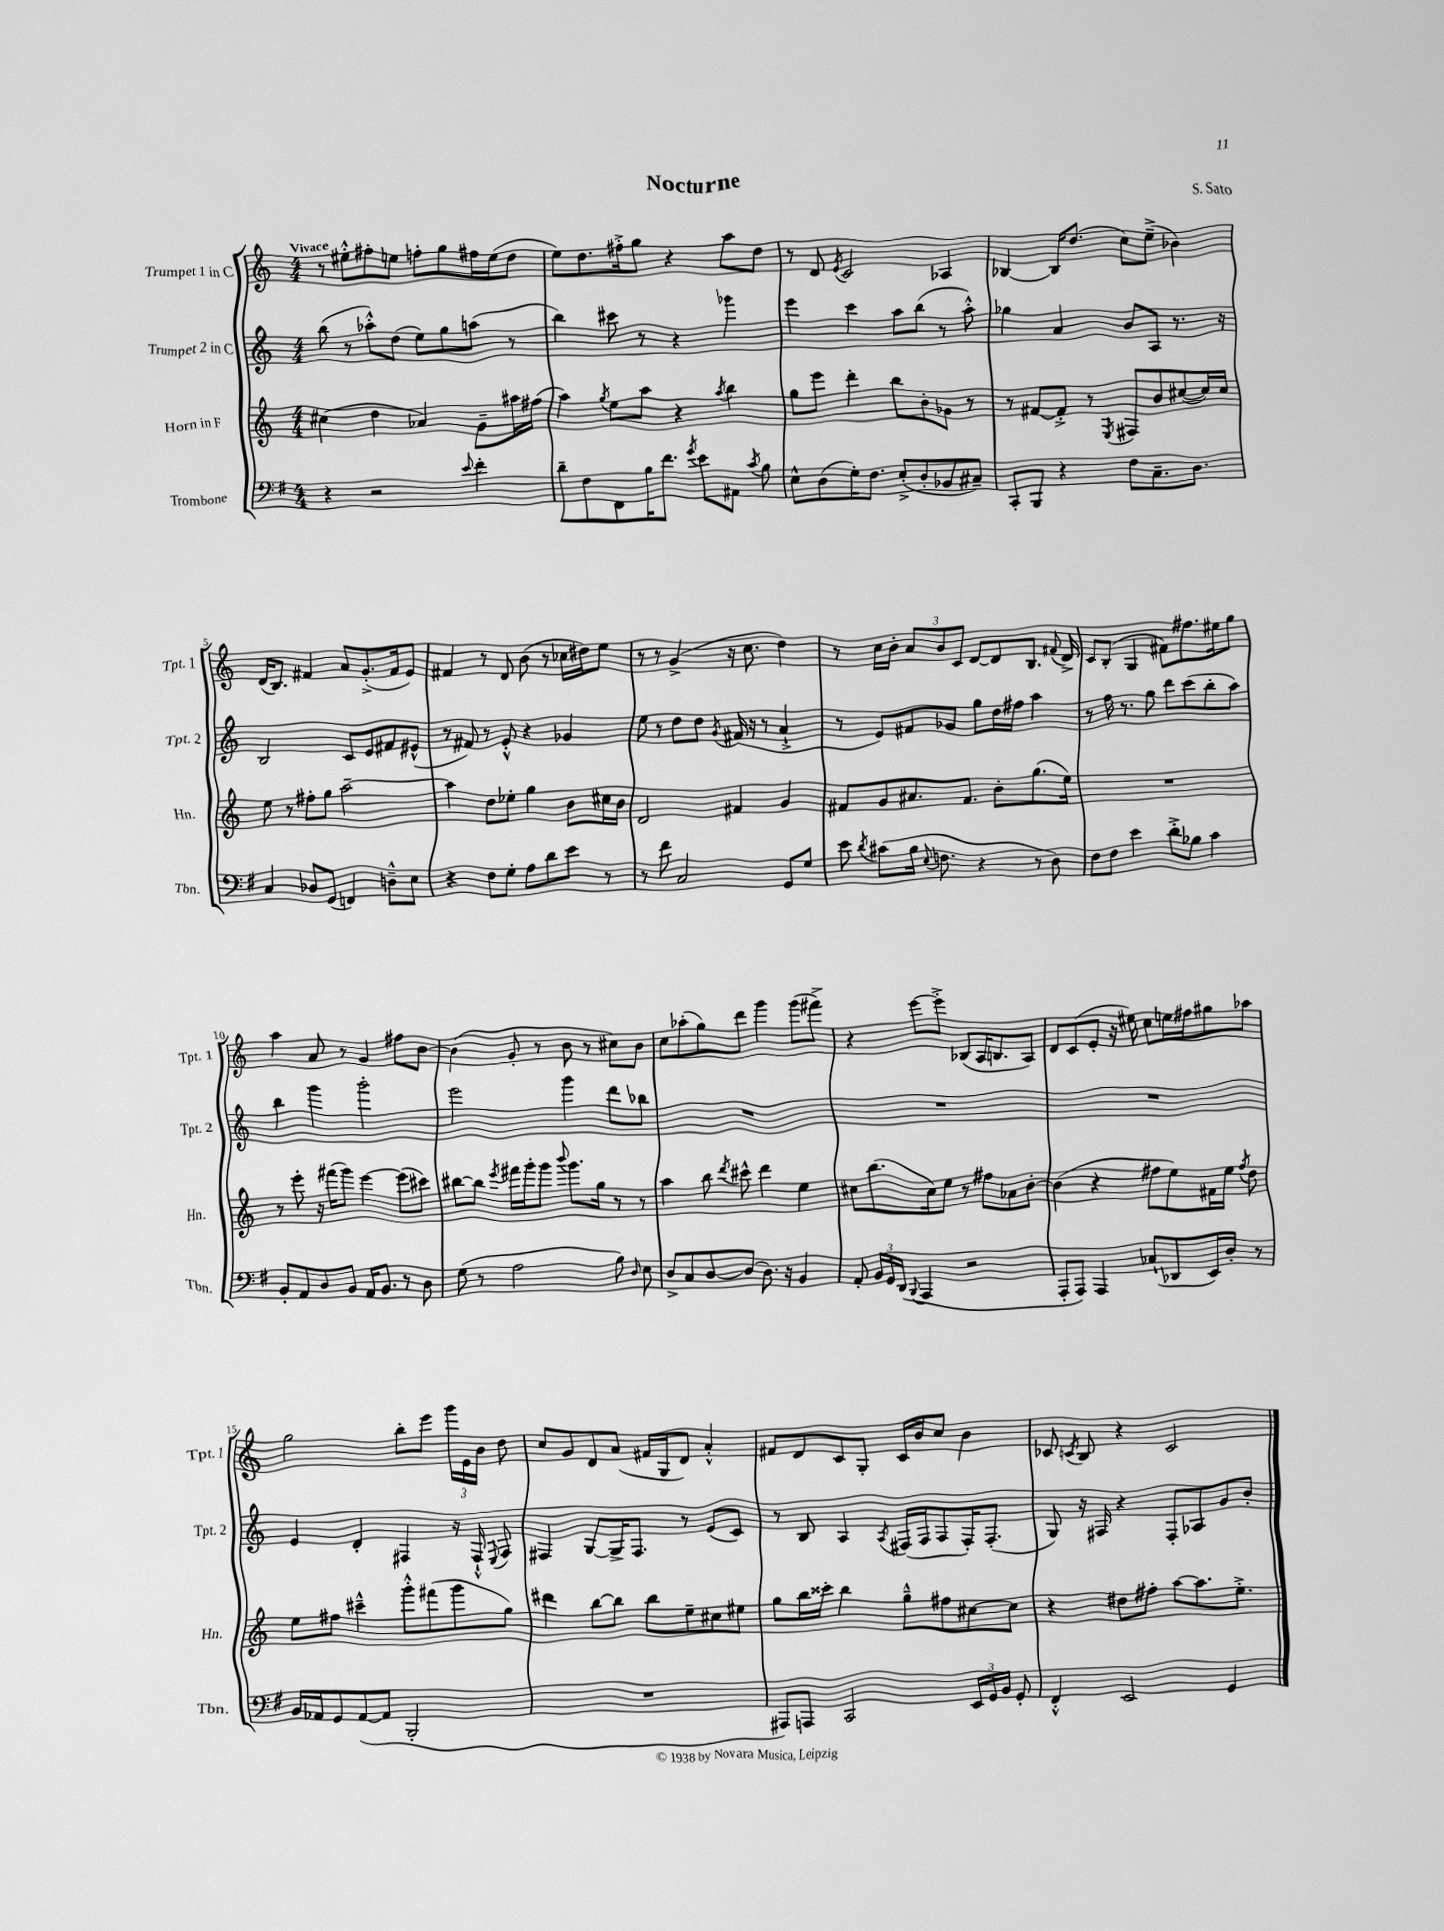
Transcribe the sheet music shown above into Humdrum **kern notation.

**kern	**kern	**kern	**kern
*part4	*part3	*part2	*part1
*staff4	*staff3	*staff2	*staff1
*I"Trombone	*I"Horn in F	*I"Trumpet 2 in C	*I"Trumpet 1 in C
*I'Tbn.	*I'Hn.	*I'Tpt. 2	*I'Tpt. 1
*clefF4	*clefG2	*clefG2	*clefG2
*k[f#]	*k[]	*k[]	*k[]
*M4/4	*M4/4	*M4/4	*M4/4
=1	=1	=1	=1
!	!	!	!LO:TX:a:B:t=Vivace
4r	(4cc#X\	(8bb\	8r
.	.	8r	8ee#X'^^\L
2r	4dd\	8aa-X'^^\L)	8ff#X'\
.	.	(8dd\J	8een\J
.	4a-X/)	8ee\L)	8ffn'\L
.	.	8gg\	8gg\
8qqe/	.	.	.
4f#'\	8g~\L	(8aan\J	16ff#X\L
.	.	.	(16ee\J
.	16aa#X\L	8r	8dd\J
.	(16ff#X\JJ	.	.
=2	=2	=2	=2
8d~\L	4aa\)	4bb\)	8ee\L)
8F#\	.	.	8.dd\
.	8qgg/	.	.
8FF#\	8ee\L	8ccc#X\	.
.	.	.	16ff#X'^\k
16B\K	8aa\J	8r	8gg\J
8.f#\J	.	.	.
.	4r	4r	4r
8qg/	.	.	.
8e\L	.	.	.
.	8qaa/	.	.
8AA#X\J	4bb\	4ggg-X\	8aa\L
8qc/	.	.	.
8B\	.	.	8dd\J
=3	=3	=3	=3
8E^^\L	8gg\L	4eee\	8r
(8D\	8eee\J	.	8d/
.	.	.	8qe/
16G'\K)	4ddd'\	4ccc\	2c/
8.F#\J	.	.	.
(8E'^/L	8bb\L	8aa\L	.
8D'/	8b'\	(8bb\J	.
8BB-X/	8g-X\J	8r	4A-X/
8C#X~/J)	8r	8aa'^^\)	.
=4	=4	=4	=4
8CC'/L	8r	4gg-X\	[4B-X/
8BBB/J	[8f#X/L	.	.
4r	8f#'^/J]	4a/	16B-/KL]
.	.	.	(8.dd/J
.	8r	.	.
.	8qE/	.	.
8F#\L	8F#X/L	8b/L	8cc\L)
8.C~\	8b/	8A/J	(8ee~^\J
.	([8cc#X/	8.r	4b-X\)
8.D\J	.	.	.
.	16cc#/L])	.	.
.	16cc#/JJ	16r	.
!!LO:LB:g=z
=5	=5	=5	=5
4C/	8ee\	2B/	(16d/KL
.	.	.	8.B/J)
.	8r	.	.
8D-X/L	8ff#X'\L	.	4f#X/
(8GG/J	8gg\J	.	.
4FFn/)	[2aa~\	8c/L	8a/L
.	.	8e/	(8.g'^/
8Dn~^^\L	.	8f#X/	.
.	.	.	16f#/k
8E\J	.	(8e#X^^/J	8e/J)
=6	=6	=6	=6
4r	4aa\]	8r	4f#X/
.	.	8f#X/)	.
8F#\L	8dd\L	8r	8r
8G'\J	8ee-X'\J	8e'^^/	8d/
8A\L	4gg\	4r	(8b\
8d\	.	.	8r
8e\J	8b\L	4g-X/	16cc-X\LL
.	.	.	16dd#X\J)
8r	16cc#X\L	.	8ee\J
.	16b\JJ	.	.
=7	=7	=7	=7
8r	2d/	8ee\	8r
8f#\	.	8r	8r
2C/	.	8dd\L	(4g^/
.	.	8dd\J	.
.	.	8qg/	.
.	4f#X/	(16f#X/	16r
.	.	16r	8.cc\
.	.	8r	.
8GG/L	4g/	4a`^/	4dd\)
8G/J	.	.	.
=8	=8	=8	=8
8e\	8f#X/L	8r	8r
8qd/	.	.	.
(8c#X\L	8g/	8e/L)	16cc\LL
.	.	.	16b'\JJ
16B\Jk	8.a#X/	8f#X/	12a/L
8qqE/	.	.	.
8.Fn\	.	.	.
.	.	.	12b/
.	.	8g-X/J	.
.	.	.	12c/J
.	8.f#/J	.	.
4r	.	8gg\L	[8d/L
.	8b'\L	16dd\L	8d/]
.	.	16ff#X\JJ	.
8r	(8.gg\	4aa\	8.B/J
8D\)	.	.	.
.	.	.	8qqf#X/
.	16ee\Jk)	.	16d^/
=9	=9	=9	=9
8F#\L	1r	8r	8c/L
8F#\J	.	16ff\	(8B'/J
.	.	8.r	.
4e\	.	.	4G/
.	.	8gg\	.
8d'^\L	.	8ddd\L	8f#X\L)
8B-X\J	.	(8ccc\	8.ff#X\
4c\	.	8bb'\	.
.	.	.	16ee#X\k
.	.	8aa\J)	8gg\J
!!LO:LB:g=z
=10	=10	=10	=10
8BB'/L	8r	4bb\	4aa\
8AA/	8eee'\	.	.
8D/	16r	4ggg\	8a/
.	(16fff#X\KL	.	.
8BB/J	8ggg\J)	.	8r
16AA/KL	[4eee\	2ggg'\	4g/
8.BB/J	.	.	.
8r	(8eee\L]	.	8ff#X\L
8D\	8ccc#X\J)	.	[8b\J
=11	=11	=11	=11
(8G\	[8bb#X\L	2eee\	(4b\]
8r	8bb#\J]	.	.
.	8qeee/	.	.
2A\	16fff#X\LL	.	8g'/
.	16ggg'\J	.	.
.	8ggg\J	.	8r
.	8qqbbb/	.	.
.	8.ggg\L	4ggg\	8b\
.	.	.	8r
.	16gg\Jk	.	.
8B\)	8r	8ddd\L	8cc#X\L)
16qqD/	.	.	.
8E\	8r	8bb-X\J	8b\J
=12	=12	=12	=12
8D^/L	4aa\	1r	8cc\L
8C/	.	.	(8aa-X'\
[8D/	8bb\	.	8gg\)
.	8qddd/	.	.
(8D/J]	8ccc#X^^\	.	8ddd\J
8.D\)	4ddd\	.	4ggg\
16r	.	.	.
4BB/	4ee\	.	(8ggg\L
.	.	.	8fff#X^\J)
=13	=13	=13	=13
8AA'/	8cc#X\L	1r	4r
24BB/LL	(8.bb\	.	.
24GG/	.	.	.
(24DD/JJ	.	.	.
8qqBBB/	.	.	.
4AAA/	.	.	[8eee\L
.	16cc#\k)	.	.
.	8ee\J	.	8eee'^\J]
2r	8r	.	(8B-X/L
.	8ff#X\L	.	16A/K
.	.	.	8.Bn/
.	8a-X\	.	.
.	[8b'\J	.	8A/J)
=14	=14	=14	=14
8AAA'/L	(4b\]	1r	8d/L
8AAA/J)	.	.	(8c/
4AAA/	4r	.	8e'/J
.	.	.	16r
.	.	.	16ee#X\)
(8C-X`/L	8ff#X\L	.	8cc\L
8DD-X/	8ee\)	.	16een\L
.	.	.	16ff#X\J
16EE/L)	16f#X\L	.	8gg#X\
16D'/JJ	16ee\JJ	.	.
.	8qff#/	.	.
8r	8dd\	.	8aa-X\J
!!LO:LB:g=z
=15	=15	=15	=15
16BB/LL	8ee\L	4e/	2gg\
16AA-X/J	.	.	.
8GG/	8ff#X\J	.	.
([8AA-/	4ccc#X~^^\	4d'/	.
8AA-/J]	.	.	.
2BBB'/	8ggg'^^\L	4F#X/	8bb'\L
.	(8fff#X\	.	8eee\J
.	8ggg\	16r	24ggg\LL
.	.	.	24e\
.	.	16F#`^^/	.
.	.	.	24b\JJ
.	.	8qqE/	.
.	8gg\J)	8F#/	8dd\
=16	=16	=16	=16
1r	4ddd#X\	4F#X/	8cc/L
.	.	.	8g/
.	[8bb\L	[8G/L	8d/
.	8bb\J]	16G^/K]	(8a/J
.	.	8.F#/J	.
.	8bb\L	.	16f#X/LL
.	.	.	16G/J
.	8ee~\	8r	8d/J)
.	8cc#X\	(8e/L	4a'^^/
.	8ee#X\J	8c/J)	.
=17	=17	=17	=17
8AAA#X/L)	8gg\L	8r	8f#X/L
8AAAn/J	16bb\L	8B/	8d/
.	16ccc##X'\JJ	.	.
2CC/	4bb\	4A/	8c/
.	.	.	8G'/J
.	.	8qA/	.
.	8gg~^^\L	(16F#X/LL	16c/LL
.	.	16F#/J	16b/J
.	8ff#X\	8F#/	8cc/J
24EE/LL	[8cc#X\	16F#'/K)	4b\
24GG/	.	.	.
.	.	(8.F#'/J	.
24BB/JJ	.	.	.
8GG'/	8cc#\J]	.	.
=18	=18	=18	=18
4FF#'^^/	4r	8G/)	8c-X/
.	.	.	8qcn/
.	.	16r	8B/
.	.	16F#X/	.
2EE/	8dd#X\L	4r	4r
.	8ff#X'\J	.	.
.	[8aa\L	8F#'/L	2c/
.	8.aa\]	8A-X/	.
4GG/	.	8g/	.
.	8.ee'^\J	.	.
.	.	8b'/J	.
==	==	==	==
*-	*-	*-	*-
